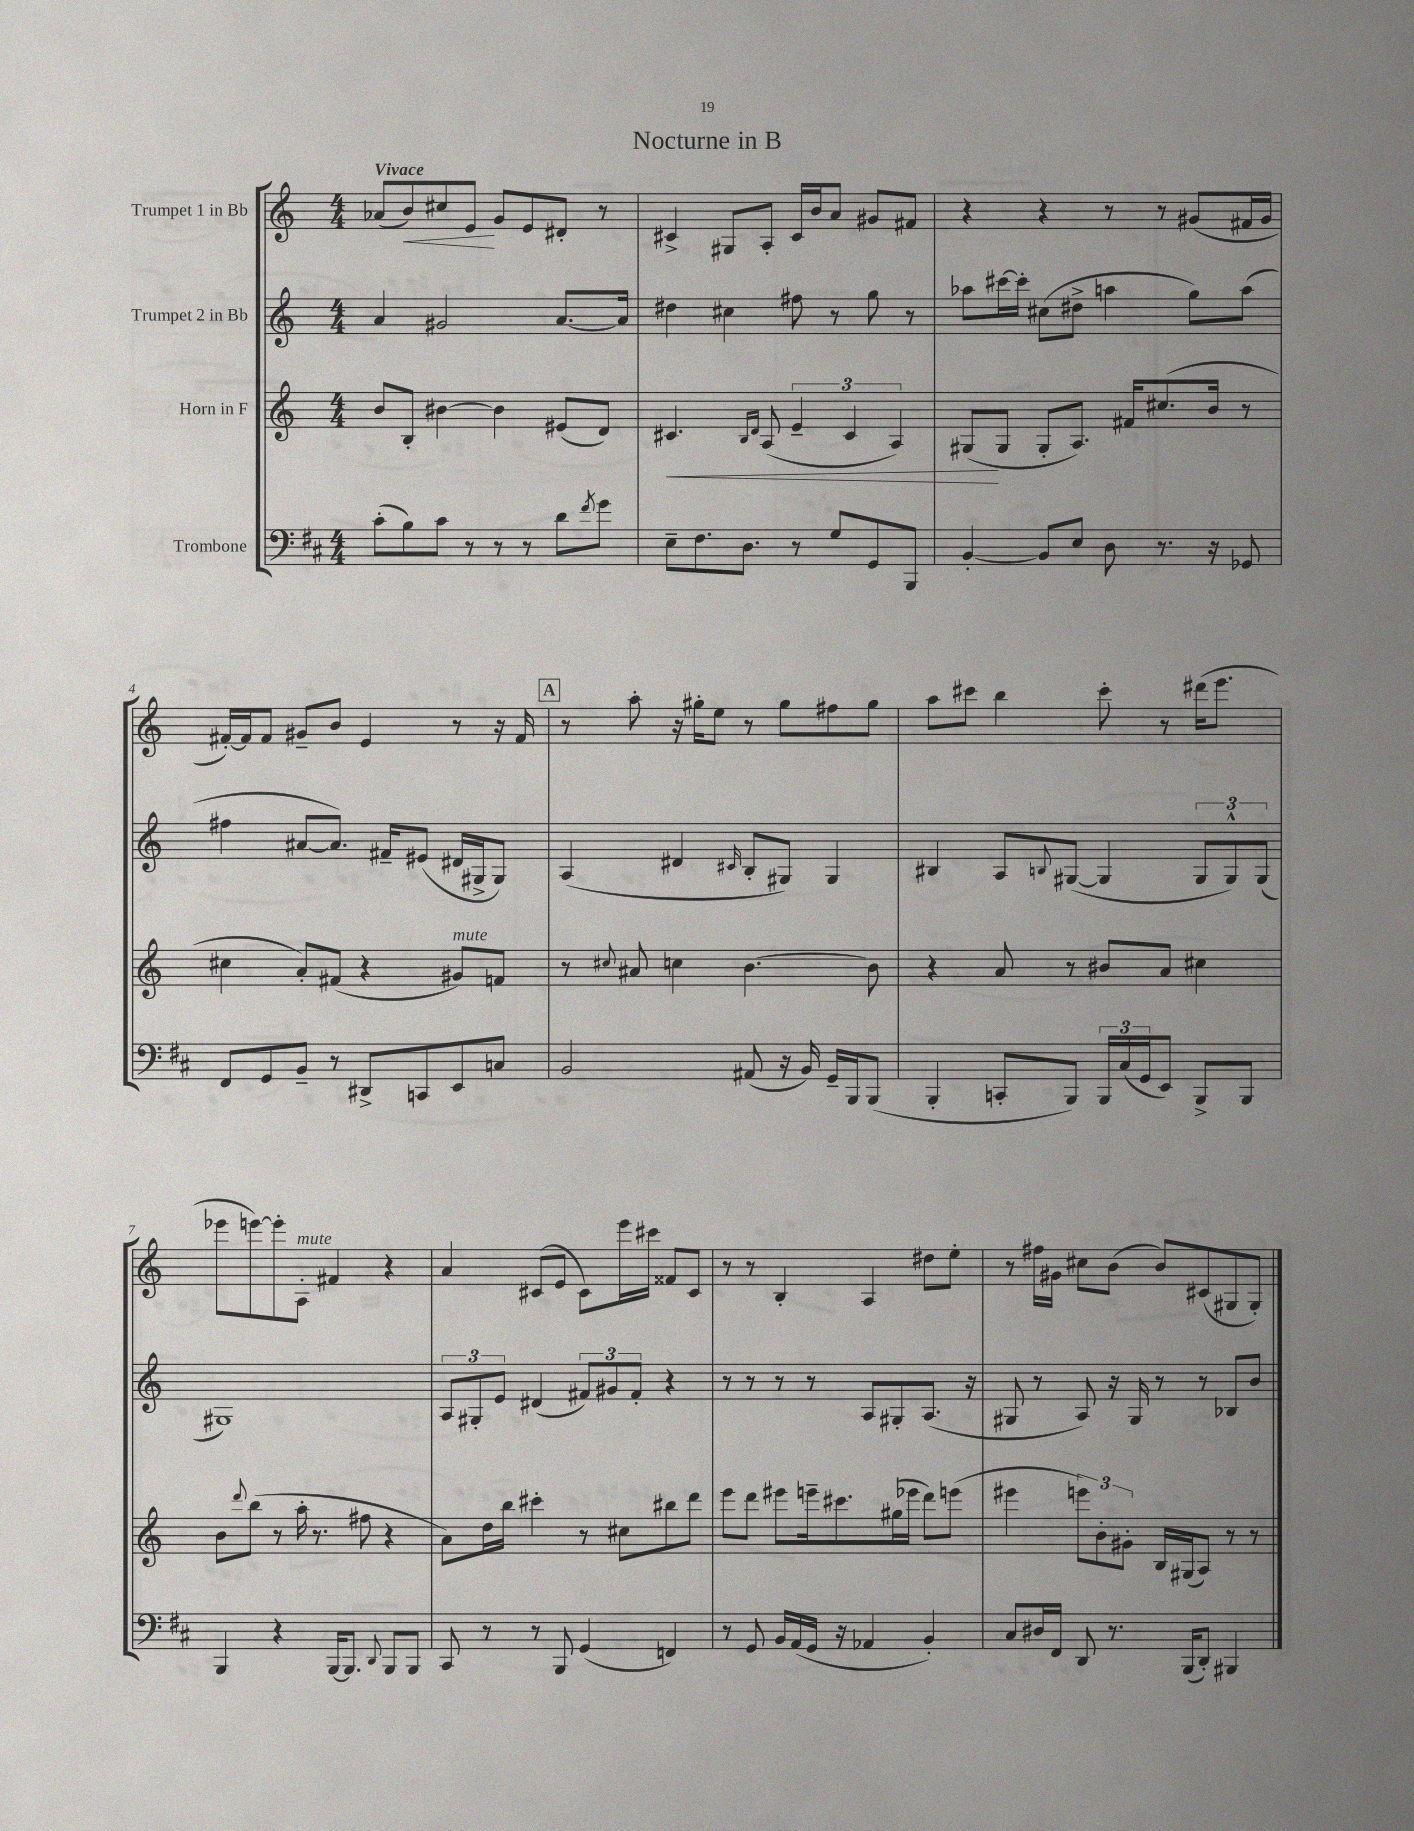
\header { title = "Nocturne in B" }
<<
\new StaffGroup <<
\new Staff = "s0" \with { instrumentName = "Trumpet 1 in Bb" } {
    \clef treble \key c \major \numericTimeSignature \time 4/4 \tempo "Vivace"
    aes'8( b'8\<) cis''8 e'8\! g'8 e'8 dis'8-. r8 |
    cis'4-> gis8 a8-. cis'16 b'16 a'8 gis'8 fis'8 |
    r4 r4 r8 r8 gis'8( fis'16 gis'16 |
    fis'16~-.) fis'16 fis'8 gis'8-- b'8 e'4 r8 r16 fis'16 |
    \mark \markup { \box "A" } r8 a''8-. r16 gis''16-. e''8 r8 gis''8 fis''8 gis''8 |
    a''8 cis'''8 b''4 cis'''8-. r8 dis'''16( e'''8. |
    ees'''8 e'''8~) e'''8-. a8-.^\markup { \italic "mute" } fis'4 r4 |
    a'4 cis'8( e'8 cis'8) e'''16 cis'''16 fisis'8 cis'8 |
    r8 r8 b4-. a4 dis''8 e''8-. |
    r8 fis''16 gis'16 cis''8 b'8( b'8) cis'8( gis8 gis8-.) \bar "|." |
}
\new Staff = "s1" \with { instrumentName = "Trumpet 2 in Bb" } {
    \clef treble \key c \major \numericTimeSignature \time 4/4
    a'4 gis'2 a'8.~ a'16 |
    dis''4 cis''4 fis''8 r8 g''8 r8 |
    aes''8 cis'''16~ cis'''16-. cis''8( dis''8-> a''4 g''8) a''8( |
    fis''4 ais'8~ ais'8.) fis'16-- eis'8( dis'16 gis16-> gis8) |
    \mark \markup { \box "A" } a4( dis'4 \grace { cis'16 } b8-. gis8) gis4 |
    bis4 a8 \appoggiatura { b8 } gis8~( gis4 \tuplet 3/2 { gis8 gis8-^) gis8( } |
    gis1) |
    \tuplet 3/2 { a8 gis8-. e'8 } dis'4( \tuplet 3/2 { fis'8) gis'8 fis'8-. } r4 |
    r8 r8 r8 r8 a8 gis8-. a8.( r16 |
    gis8 r8 a8) r16 gis16 r8 r8 bes8 b'8 \bar "|." |
}
\new Staff = "s2" \with { instrumentName = "Horn in F" } {
    \clef treble \key c \major \numericTimeSignature \time 4/4
    b'8 b8-. bis'4~ bis'4 eis'8( d'8) |
    cis'4.\< \grace { b16 d'16 } a8( \tuplet 3/2 { e'4-- cis'4 a4) } |
    gis8\!( gis8 gis8-. a8.) fis'16 cis''8.( b'16 r8 |
    cis''4 a'8-.) fis'8( r4 gis'8^\markup { \italic "mute" }) f'8 |
    \mark \markup { \box "A" } r8 \appoggiatura { cis''8 } ais'8 c''4 b'4.~ b'8 |
    r4 a'8 r8 bis'8 a'8 cis''4 |
    b'8 \appoggiatura { d'''8 } b''8( r8 a''16-. r8. fis''8 r4 |
    a'8) d''16 b''16 cis'''4-. r8 cis''8 bis''8 d'''8 |
    e'''8 d'''8 eis'''8 e'''16-- cis'''8. gis''16( ees'''16 d'''8) e'''8( |
    eis'''4 \tuplet 3/2 { e'''8) b'8-. gis'8-. } b16 gis16( a8) r8 r8 \bar "|." |
}
\new Staff = "s3" \with { instrumentName = "Trombone" } {
    \clef bass \key d \major \numericTimeSignature \time 4/4
    cis'8-.( b8) cis'8 r8 r8 r8 d'8 \acciaccatura { fis'8 } g'8 |
    e8-- fis8. d8. r8 g8 g,8 b,,8 |
    b,4~-. b,8 e8 d8 r8. r16 ges,8 |
    fis,8 g,8 b,8-- r8 dis,8-> c,8 e,8 c8 |
    \mark \markup { \box "A" } b,2 ais,8( r16 b,16) g,16-- b,,16 b,,8( |
    b,,4-. c,8-. b,,8) \tuplet 3/2 { b,,16 cis16( g,16 } e,8) b,,8-> b,,8 |
    b,,4 r4 b,,16~ b,,8. \appoggiatura { d,8 } b,,8 b,,8 |
    cis,8 r8 r8 b,,8 g,4( f,4) |
    r8 g,8 b,16 a,16( g,16 r16 aes,4 b,4-.) |
    cis8 dis16 fis,16 d,8 r8. b,,16( d,8-.) bis,,4 \bar "|." |
}
>>
>>
